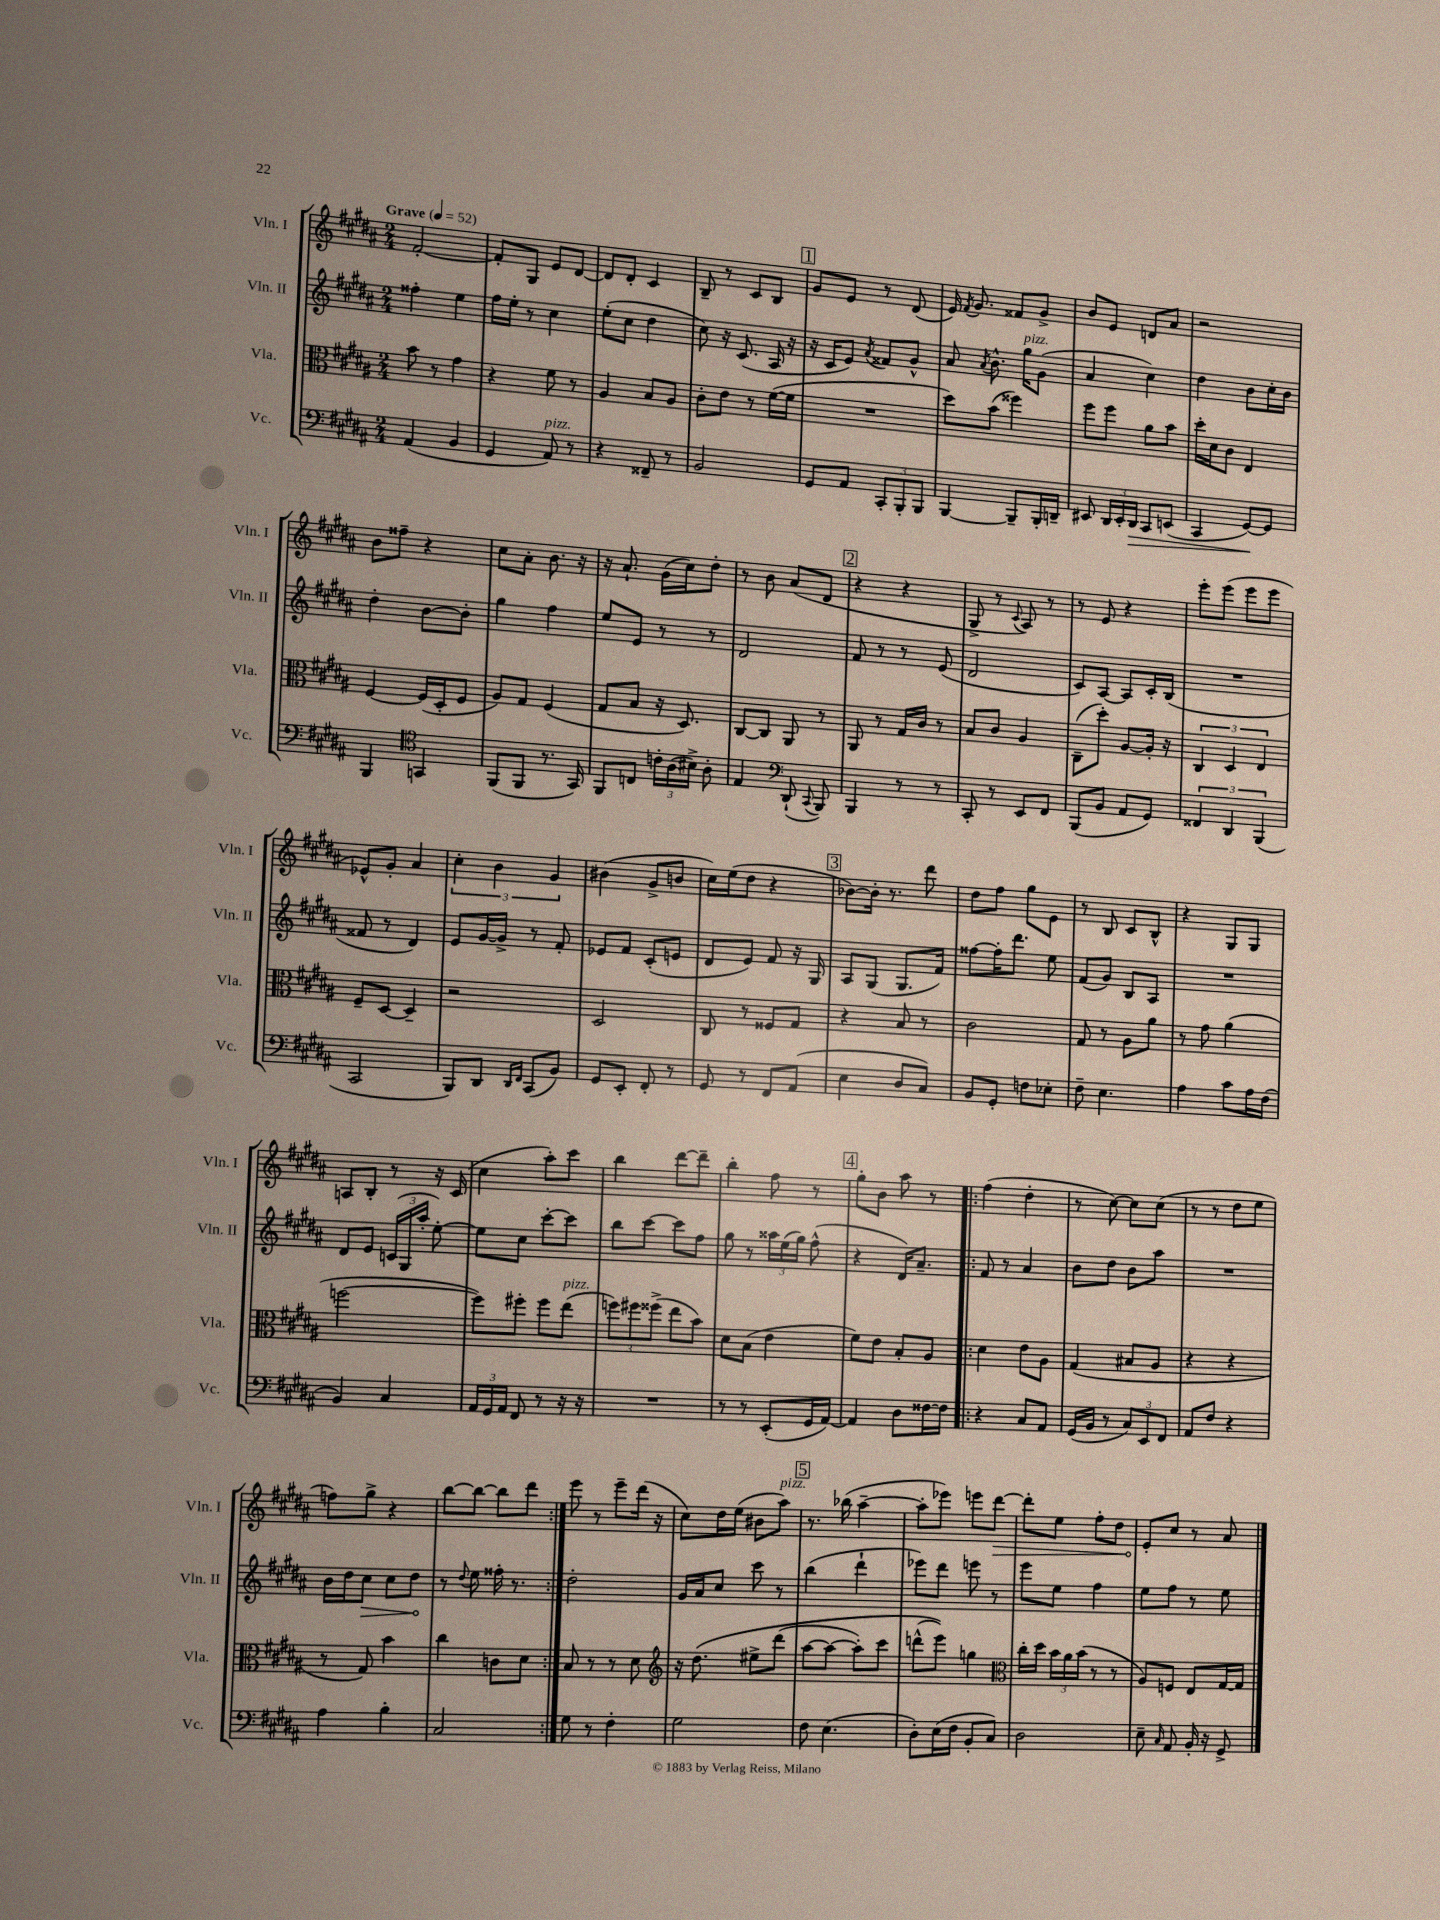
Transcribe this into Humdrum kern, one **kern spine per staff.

**kern	**dynam	**kern	**kern	**dynam	**kern	**dynam
*part4	*part4	*part3	*part2	*part2	*part1	*part1
*staff4	*staff4	*staff3	*staff2	*staff2	*staff1	*staff1
*I"Vc.	*	*I"Vla.	*I"Vln. II	*	*I"Vln. I	*
*I'Vc.	*	*I'Vla.	*I'Vln. II	*	*I'Vln. I	*
*clefF4	*	*clefC3	*clefG2	*	*clefG2	*
*k[f#c#g#d#a#]	*	*k[f#c#g#d#a#]	*k[f#c#g#d#a#]	*	*k[f#c#g#d#a#]	*
*M2/4	*	*M2/4	*M2/4	*	*M2/4	*
*MM52	*	*MM52	*MM52	*	*MM52	*
=1	=1	=1	=1	=1	=1	=1
!	!	!	!	!	!LO:TX:a:B:t=Grave	!
(4AA#/	.	8b\	4ff##X'\	.	[2f#'/	.
.	.	8r	.	.	.	.
4BB/	.	4g#\	4ee\	.	.	.
=2	=2	=2	=2	=2	=2	=2
4GG#/	.	4r	16ff#\LL	.	8f#'/L]	.
.	.	.	16ee'\JJ	.	.	.
.	.	.	8r	.	8G#/J	.
!LO:TX:a:i:t=pizz.	!	!	!	!	!	!
8AA#/)	.	8f#\	4cc#\	.	8e/L	.
8r	.	8r	.	.	[8d#/J	.
=3	=3	=3	=3	=3	=3	=3
4r	.	4A#/	(8ee'\L	.	8d#/L]	.
.	.	.	8cc#\J	.	8d#'/J	.
8FF##X~/	.	8B/L	4dd#\	.	4c#/	.
8r	.	8A#/J	.	.	.	.
=4	=4	=4	=4	=4	=4	=4
2BB/	.	8c#'\L	8cc#\)	.	8B~/	.
.	.	8e\J	16r	.	8r	.
.	.	.	(8.c#/	.	.	.
.	.	8r	.	.	8c#/L	.
.	.	([16f#\LL	16A#/	.	8B/J	.
.	.	16f#\JJ]	16r	.	.	.
!!LO:REH:place=s1:t=1
=5	=5	=5	=5	=5	=5	=5
8GG#/L	.	2r	16r	.	8g#/L	.
.	.	.	16c#/KL	.	.	.
8AA#/J	.	.	8e/J)	.	8e/J	.
.	.	.	8qa#/	.	.	.
12CC#'/L	.	.	8f##X/L	.	8r	.
12BBB'/	.	.	.	.	.	.
.	.	.	8g#^^/J	.	(8d#/	.
12BBB/J	.	.	.	.	.	.
=6	=6	=6	=6	=6	=6	=6
[4BBB/	.	8dd#\L)	8a#/	.	16e/)	.
.	.	.	.	.	8qf#/	.
.	.	.	.	.	8.g#/	.
.	.	.	8qa#/	.	.	.
.	.	(8b\J	8.b^^\	.	.	.
8BBB~/L]	.	4ff##X\)	.	.	8f##X/L	.
!	!	!	!LO:TX:a:i:t=pizz.	!	!	!
.	.	.	16gg#\KL	.	.	.
16BBB'/L	.	.	(8g#\J	.	8g#^/J	.
16DDn~/JJ	.	.	.	.	.	.
=7	=7	=7	=7	=7	=7	=7
8EE#X/	.	8ff#\L	4a#/	.	8b/L	.
24DD#/LL	.	8ff#\J	.	.	8e/J	.
24EE#'/	.	.	.	.	.	.
!	!LO:HP:b	!	!	!	!	!
24DD#/JJ	>	.	.	.	.	.
8CC#/L	.	8a#\L	4cc#\)	.	8dn/L	.
(8EEn/J	.	8b\J	.	.	8a#/J	.
=8	=8	=8	=8	=8	=8	=8
4CC#/	.	16dd#'\LL	4dd#\	.	2r	.
.	.	16d#\J	.	.	.	.
.	.	8c#\J	.	.	.	.
[8GG#/L)	.	4E/	8b\L	.	.	.
8GG#/J]	]	.	16cc#'\L	.	.	.
.	.	.	16b\JJ	.	.	.
!!LO:LB:g=z
=9	=9	=9	=9	=9	=9	=9
4BBB/	.	[4F#/	4dd#'\	.	8b\L	.
.	.	.	.	.	8ff##X~\J	.
*clefC4	*	*	*	*	*	*
4GGn/	.	(16F#/LL]	[8b\L	.	4r	.
.	.	16D#'/J	.	.	.	.
.	.	8F#/J	8b'\J]	.	.	.
=10	=10	=10	=10	=10	=10	=10
(8FF#/L	.	8A#/L)	4gg#\	.	8cc#\L	.
8FF#/J	.	8G#/J	.	.	8a#'\J	.
8.r	.	(4F#/	4ff#\	.	8.b\	.
16GG#/)	.	.	.	.	16r	.
=11	=11	=11	=11	=11	=11	=11
8FF#/L	.	8G#/L	8ee/L	.	16r	.
.	.	.	.	.	8.a#`/	.
8Cn/J	.	8B/J	8e/J	.	.	.
24cn'\LL	.	16r	8r	.	(16g#\LL	.
(24A#\	.	.	.	.	.	.
.	.	8.D#/)	.	.	16cc#\J)	.
24B#X^\JJ)	.	.	.	.	.	.
8A#'\	.	.	8r	.	8dd#'\J	.
=12	=12	=12	=12	=12	=12	=12
4E/	.	[8C#/L	2d#/	.	8r	.
.	.	8C#/J]	.	.	8b\	.
*clefF4	*	*	*	*	*	*
(8DD#`/	.	8AA#/	.	.	(8a#/L	.
8qqCC#/	.	.	.	.	.	.
8BBB/)	.	8r	.	.	8d#/J	.
!!LO:REH:place=s1:t=2
=13	=13	=13	=13	=13	=13	=13
4BBB/	.	8AA#/	8f#/	.	4r	.
.	.	8r	8r	.	.	.
8r	.	16G#/LL	8r	.	4r	.
.	.	16c#/JJ	.	.	.	.
8r	.	8r	(8e/	.	.	.
=14	=14	=14	=14	=14	=14	=14
8CC#'/	.	8B/L	2d#/	.	8G#^/	.
8r	.	8c#/J	.	.	8r	.
.	.	.	.	.	8qqc#/	.
8EE/L	.	4A#/	.	.	8A#/)	.
8FF#/J	.	.	.	.	8r	.
=15	=15	=15	=15	=15	=15	=15
(8BBB/L	.	(8C#~\L	8c#/L)	.	8r	.
8BB/J	.	8dd#'\J)	[8A#/J	.	8e/	.
8AA#/L	.	[8A#/L	8A#/L]	.	4r	.
8GG#/J)	.	16A#'/Jk]	16c#'/L	.	.	.
.	.	16r	(16B/JJ	.	.	.
=16	=16	=16	=16	=16	=16	=16
6FF##X/	.	6C#/	2r	.	8eee'\L	.
.	.	.	.	.	(8eee\J	.
6DD#/	.	6D#/	.	.	.	.
.	.	.	.	.	8eee\L	.
(6BBB/	.	6E/	.	.	.	.
.	.	.	.	.	8eee\J	.
!!LO:LB:g=z
=17	=17	=17	=17	=17	=17	=17
2CC#/	.	8F#~/L	8f##X/	.	8e-X^^/L)	.
.	.	[8D#/J	8r	.	8g#'/J	.
.	.	4D#~/]	4d#/)	.	4a#/	.
=18	=18	=18	=18	=18	=18	=18
8BBB/L)	.	2r	8e/L	.	6cc#'\	.
8DD#/J	.	.	[16g#/L	.	.	.
.	.	.	.	.	6b\	.
.	.	.	16g#^/JJ]	.	.	.
16qqDD#/LL	.	.	.	.	.	.
16qqFF#/JJ	.	.	.	.	.	.
(8CC#/L	.	.	8r	.	.	.
.	.	.	.	.	6g#/	.
8BB/J)	.	.	8f#'/	.	.	.
=19	=19	=19	=19	=19	=19	=19
8GG#/L	.	2D#/	8e-X/L	.	(4b#X\	.
8EE'/J	.	.	8f#/J	.	.	.
8FF#'/	.	.	(8c#'/L	.	8g#^/L	.
8r	.	.	8en/J	.	8bn/J	.
=20	=20	=20	=20	=20	=20	=20
8GG#/	.	8C#/	8d#/L	.	16cc#\LL)	.
.	.	.	.	.	(16ee\J	.
8r	.	8r	8e/J)	.	8dd#\J	.
8FF#/L	.	8F##X/L	8f#/	.	4r	.
(8AA#/J	.	8G#/J	16r	.	.	.
.	.	.	16G#/	.	.	.
!!LO:REH:place=s1:t=3
=21	=21	=21	=21	=21	=21	=21
4E\	.	4r	8A#/L	.	[8b-X\L)	.
.	.	.	(8G#/J	.	16b-'\Jk]	.
.	.	.	.	.	8.r	.
8D#/L	.	8B/	8.G#/L	.	.	.
8C#/J)	.	8r	.	.	8ddd#\	.
.	.	.	16f#/Jk)	.	.	.
=22	=22	=22	=22	=22	=22	=22
8BB/L	.	2c#\	[8ff##X\L	.	8dd#\L	.
8GG#'/J	.	.	16ff##'\K]	.	8ff#\J	.
.	.	.	8.ddd#\J	.	.	.
8Fn\L	.	.	.	.	8gg#\L	.
8E-X'\J	.	.	8ee\	.	8e\J	.
=23	=23	=23	=23	=23	=23	=23
8F#~\	.	8G#/	(8f#/L	.	8r	.
4.E\	.	8r	8g#/J)	.	8B/	.
.	.	8A#\L	8B/L	.	8c#/L	.
.	.	8a#\J	8A#/J	.	8B^^/J	.
=24	=24	=24	=24	=24	=24	=24
4A#\	.	8r	2r	.	4r	.
.	.	8g#\	.	.	.	.
8c#\L	.	(4a#\	.	.	8G#/L	.
16A#\L	.	.	.	.	8G#/J	.
(16F#\JJ	.	.	.	.	.	.
!!LO:LB:g=z
=25	=25	=25	=25	=25	=25	=25
4BB/)	.	[2ffn\	8d#/L	.	8An/L	.
.	.	.	8e/J	.	8B'/J	.
4C#/	.	.	(24cn/LL	.	8r	.
.	.	.	24G#/	.	.	.
.	.	.	24aa#'/JJ	.	.	.
.	.	.	[8ee'\)	.	16r	.
.	.	.	.	.	(16c#/	.
=26	=26	=26	=26	=26	=26	=26
24AA#/LL	.	8ff\L])	8ee\L]	.	4cc#\	.
24GG#/	.	.	.	.	.	.
24AA#/JJ	.	.	.	.	.	.
8FF#/	.	8ff#X'\J	8cc#\J	.	.	.
8r	.	8ff#\L	[8ccc#'\L	.	8aa#'\L)	.
!	!	!LO:TX:a:i:t=pizz.	!	!	!	!
16r	.	(8ee\J	8ccc#\J]	.	8ccc#\J	.
16r	.	.	.	.	.	.
=27	=27	=27	=27	=27	=27	=27
2r	.	12ffn\L)	8bb\L	.	4bb\	.
.	.	12ff#X\	.	.	.	.
.	.	.	[8ccc#\J	.	.	.
.	.	(12ff##X^\J	.	.	.	.
.	.	8ee\L	8ccc#\L]	.	[8ddd#\L	.
.	.	8b\J)	8ff#\J	.	8ddd#~\J]	.
=28	=28	=28	=28	=28	=28	=28
8r	.	8d#\L	8gg#\	.	4bb'\	.
8r	.	(8B\J	8r	.	.	.
(8EE'/L	.	4e\	24aa##X\LL	.	8ff#\	.
.	.	.	(24ee\	.	.	.
.	.	.	24gg#\JJ)	.	.	.
16GG#/L	.	.	(8ff#^^\	.	8r	.
[16AA#/JJ)	.	.	.	.	.	.
!!LO:REH:place=s1:t=4
=29	=29	=29	=29	=29	=29	=29
4AA#/]	.	8f#\L)	4r	.	8gg#'\L	.
.	.	8e\J	.	.	8b\J	.
8D#\L	.	8B'/L	16d#/KL)	.	8aa#\	.
.	.	.	8.a#~/J	.	.	.
[16F##X\L	.	8A#/J	.	.	8r	.
16F##\JJ]	.	.	.	.	.	.
=30!|:	=30!|:	=30!|:	=30!|:	=30!|:	=30!|:	=30!|:
4r	.	4d#\	8f#/	.	(4ff#\	.
.	.	.	8r	.	.	.
8C#/L	.	8e\L	4a#/	.	4dd#'\	.
8AA#/J	.	8A#\J	.	.	.	.
=31	=31	=31	=31	=31	=31	=31
(16GG#/LL	.	(4G#/	8b\L	.	8r	.
16BB/JJ	.	.	.	.	.	.
8r	.	.	8dd#\J	.	[8cc#\)	.
12C#/L)	.	8B#X/L	8b\L	.	8cc#\L]	.
12EE/	.	.	.	.	.	.
.	.	8A#/J	8aa#\J	.	(8cc#\J	.
12FF#/J	.	.	.	.	.	.
=32	=32	=32	=32	=32	=32	=32
8AA#/L	.	4r	2r	.	8r	.
8F#/J	.	.	.	.	8r	.
4r	.	4r	.	.	8dd#\L	.
.	.	.	.	.	8ee\J	.
!!LO:LB:g=z
=33	=33	=33	=33	=33	=33	=33
4A#\	.	8r	16b\LL	.	8ffn\L)	.
.	.	.	16dd#\J	.	.	.
!	!	!	!	!LO:HP:b	!	!
.	.	8G#/)	8cc#\J	>	8gg#^\J	.
4B'\	.	4b\	8cc#\L	.	4r	.
.	.	.	8dd#\J	.	.	.
.	.	.	.	]	.	.
=34	=34	=34	=34	=34	=34	=34
2C#/	.	4cc#\	8r	.	[8bb\L	.
.	.	.	8qqdd#/	.	.	.
.	.	.	8ee\	.	8bb\J_	.
.	.	8cn\L	16ff##X'\	.	8bb\L]	.
.	.	.	8.r	.	.	.
.	.	8d#\J	.	.	8ddd#\J	.
=35:|!	=35:|!	=35:|!	=35:|!	=35:|!	=35:|!	=35:|!
8G#\	.	8B/	2dd#'\	.	8eee\	.
8r	.	8r	.	.	8r	.
4F#'\	.	8r	.	.	8eee~\L	.
.	.	8d#\	.	.	(16ddd#\Jk	.
.	.	.	.	.	16r	.
=36	=36	=36	=36	=36	=36	=36
*	*	*clefG2	*	*	*	*
2G#\	.	16r	16g#/LL	.	8cc#\L)	.
.	.	(8.dd#\	16a#/J	.	.	.
.	.	.	8cc#/J	.	16dd#\L	.
.	.	.	.	.	(16ee\JJ	.
.	.	8ee#X^\L	8ccc#\	.	8b#X\L	.
!	!	!	!	!	!LO:TX:a:i:t=pizz.	!
.	.	(8ddd#\J	8r	.	8aa#\J)	.
!!LO:REH:place=s1:t=5
=37	=37	=37	=37	=37	=37	=37
8F#\	.	[8aa#\L	(4bb\	.	8.r	.
(4.E\	.	8aa#\J_	.	.	.	.
.	.	.	.	.	(16bb-X\	.
.	.	8aa#'\L])	4ddd#`\	.	[4aa#~\	.
.	.	8ccc#\J	.	.	.	.
=38	=38	=38	=38	=38	=38	=38
8D#'\L)	.	(8dddn^^\L	8eee-X\L)	.	8aa#'\L]	.
(16E\L	.	8eee\J))	8ddd#\J	.	8eee-X\J)	.
16F#\JJ	.	.	.	.	.	.
8BB'/L	.	4ggn\	8eeen\	.	8eeen\L	.
!	!	!	!	!	!	!LO:HP:b
8C#/J)	.	.	8r	.	[8ddd#\J	>
=39	=39	=39	=39	=39	=39	=39
*	*	*clefC3	*	*	*	*
2D#\	.	16cc#'\LL	8eee\L	.	8ddd#'\L]	.
.	.	16dd#\JJ	.	.	.	.
.	.	24b\LL	8ee\J	.	8ee\J	.
.	.	24a#\	.	.	.	.
.	.	(24b\JJ	.	.	.	.
.	.	8r	4ff#\	.	8ff#'\L	.
.	.	8r	.	.	8dd#\J	.
=40	=40	=40	=40	=40	=40	=40
8E~\	.	8A#/L)	8ee\L	.	8e'/L	.
16qqC#/	.	.	.	.	.	.
8AA#/	.	8Fn/J	8ff#\J	.	8cc#/J	]
16BB'/	.	8E/L	8r	.	8r	.
16r	.	.	.	.	.	.
8GG#^/	.	[16G#/L	8ee\	.	8a#/	.
.	.	16G#/JJ]	.	.	.	.
==	==	==	==	==	==	==
*-	*-	*-	*-	*-	*-	*-
